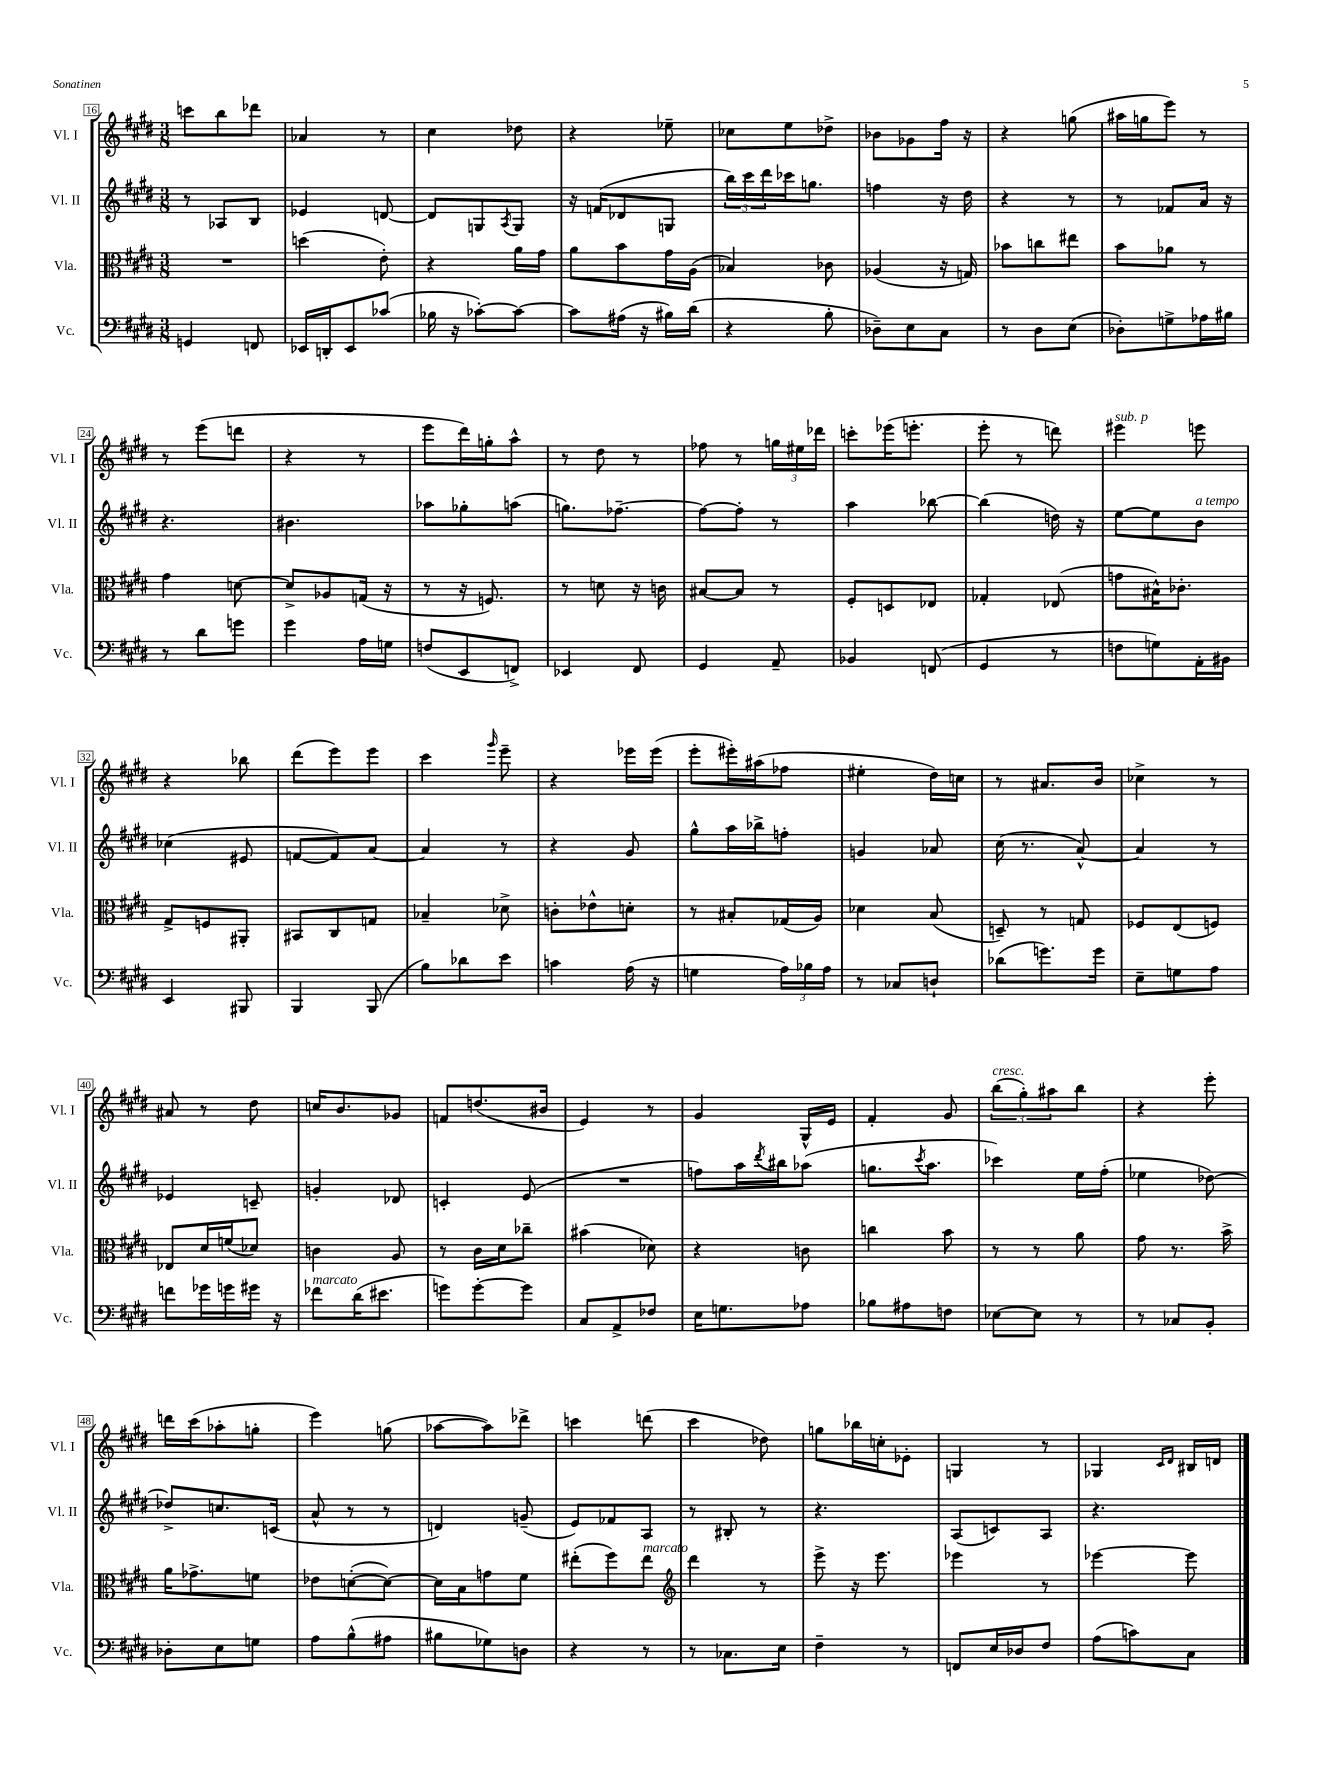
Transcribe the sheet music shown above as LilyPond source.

<<
\new StaffGroup <<
\new Staff = "s0" \with { instrumentName = "Vl. I" shortInstrumentName = "Vl. I" } {
    \clef treble \key e \major \numericTimeSignature \time 3/8
    c'''8 b''8 des'''8 |
    aes'4 r8 |
    cis''4 des''8 |
    r4 ees''8-- |
    ces''8 e''8 des''8-> |
    bes'8 ges'8 fis''16 r16 |
    r4 g''8( |
    ais''16 g''16 e'''8) r8 |
    r8 e'''8( d'''8 |
    r4 r8 |
    e'''8 dis'''16) g''16-. a''8-^ |
    r8 dis''8 r8 |
    fes''8 r8 \tuplet 3/2 { g''16 eis''16 des'''16 } |
    c'''8-. ees'''16( e'''8.-. |
    e'''8-. r8 d'''8) |
    eis'''4^\markup { \italic "sub. p" } e'''8 |
    r4 bes''8 |
    dis'''8( e'''8) e'''8 |
    cis'''4 \grace { gis'''16 } e'''8-- |
    r4 ees'''16 ees'''16( |
    e'''8-. eis'''16-.) ais''16( fes''8 |
    eis''4-. dis''16) c''16 |
    r8 ais'8. b'16 |
    ces''4-> r8 |
    ais'8 r8 dis''8 |
    c''16 b'8. ges'8 |
    f'8 d''8.( bis'16 |
    e'4) r8 |
    gis'4 gis16-^ e'16 |
    fis'4-. gis'8 |
    \tuplet 3/2 { b''8^\markup { \italic "cresc." }( gis''8-.) ais''8 } b''8 |
    r4 e'''8-. |
    d'''16 cis'''16( aes''8-. g''8-. |
    e'''4) g''8( |
    aes''8~ aes''8) des'''8-> |
    c'''4 d'''8( |
    cis'''4 des''8) |
    g''8 bes''16 c''16-. ees'8-. |
    g4 r8 |
    ges4 \grace { cis'16 dis'16 } bis16 d'16 \bar "|." |
}
\new Staff = "s1" \with { instrumentName = "Vl. II" shortInstrumentName = "Vl. II" } {
    \clef treble \key e \major \numericTimeSignature \time 3/8
    r8 aes8 b8 |
    ees'4 d'8~ |
    d'8 g8 \acciaccatura { a8 } g8 |
    r16 f'16( des'8 g8 |
    \tuplet 3/2 { b''16) cis'''16 dis'''16 } ces'''16 g''8. |
    f''4 r16 dis''16 |
    r4 r8 |
    r8 fes'8 a'16 r16 |
    r4. |
    bis'4. |
    aes''8 ges''8-. a''8( |
    g''8.) fes''8.~-- |
    fes''8~ fes''8-. r8 |
    a''4 bes''8~ |
    bes''4( d''16) r16 |
    e''8~ e''8 b'8^\markup { \italic "a tempo" } |
    ces''4( eis'8 |
    f'8~ f'8) a'8~ |
    a'4 r8 |
    r4 gis'8 |
    gis''8-^ a''16 bes''16-> f''8-. |
    g'4 aes'8 |
    cis''16( r8. a'8~-^) |
    a'4 r8 |
    ees'4 c'8-- |
    g'4-. des'8 |
    c'4-. e'8( |
    R4. |
    f''8) a''16 \acciaccatura { dis'''8 } bis''16 aes''8( |
    g''8. \acciaccatura { cis'''8 } a''8. |
    ces'''4) e''16 fis''16-.( |
    ees''4 des''8~) |
    des''8-> c''8. c'16( |
    a'8-^ r8 r8 |
    d'4) g'8--( |
    e'8) fes'8 a8 |
    r8 bis8-. r8 |
    r4. |
    a8( c'8) a8 |
    r4. \bar "|." |
}
\new Staff = "s2" \with { instrumentName = "Vla." shortInstrumentName = "Vla." } {
    \clef alto \key e \major \numericTimeSignature \time 3/8
    R4. |
    d''4( e'8-.) |
    r4 a'16 gis'16 |
    a'8 b'8 gis'16 a16( |
    bes4) ces'8 |
    aes4( r16 g16) |
    bes'8 c''8 eis''8 |
    b'8 aes'8 r8 |
    gis'4 d'8~ |
    d'8-> aes8 g16( r16 |
    r8 r16 f8.) |
    r8 d'8 r16 c'16 |
    bis8~ bis8 r8 |
    fis8-. d8 ees8 |
    ges4-. ees8( |
    g'8 bis16-^) ces'8.-. |
    gis8-> f8 ais,8-. |
    bis,8 cis8 g8 |
    bes4-- des'8-> |
    c'8-. ees'8-^ d'8-. |
    r8 bis8-. ges16( a16) |
    des'4 b8( |
    d8--) r8 g8 |
    fes8 e8( f8) |
    ees8 dis'16 f'16( des'8) |
    c'4 a8 |
    r8 cis'16 dis'16 ces''8-- |
    bis'4( des'8) |
    r4 c'8 |
    c''4 b'8 |
    r8 r8 a'8 |
    gis'8 r8. b'16-> |
    a'16 ges'8.-> f'8 |
    ees'8 d'8~-.( d'8~) |
    d'16 b16 g'8 fis'8 |
    eis''8-.( fis''8) eis''8^\markup { \italic "marcato" } |
    \clef treble dis'''4 r8 |
    e'''8-> r16 e'''8. |
    ees'''4 r8 |
    ees'''4~ ees'''8 \bar "|." |
}
\new Staff = "s3" \with { instrumentName = "Vc." shortInstrumentName = "Vc." } {
    \clef bass \key e \major \numericTimeSignature \time 3/8
    g,4 f,8 |
    ees,16 d,16-. ees,8 ces'8( |
    bes16 r16 ces'8~-.) ces'8~ |
    ces'8 ais16( r16 bis16) dis'16( |
    r4 b8-. |
    des8--) e8 cis8 |
    r8 dis8 e8( |
    des8-.) g8-> aes16 bis16 |
    r8 dis'8 g'8 |
    gis'4 a16 g16 |
    f8( e,8 f,8->) |
    ees,4 fis,8 |
    gis,4 a,8-- |
    bes,4 f,8( |
    gis,4 r8 |
    f8 g8) a,16-. bis,16 |
    e,4 bis,,8 |
    b,,4 b,,8( |
    b8) des'8 e'8 |
    c'4 a16( r16 |
    g4 \tuplet 3/2 { a16) bes16 a16 } |
    r8 ces8 d8-! |
    des'8( g'8.) g'16 |
    e8-- g8 a8 |
    f'8 ges'16 g'16 gis'16 r16 |
    fes'8^\markup { \italic "marcato" } dis'16( eis'8. |
    g'8) g'8~-. g'8 |
    cis8 a,8-> fes8 |
    e16 g8. aes8 |
    bes8 ais8 f8 |
    ees8~ ees8 r8 |
    r8 ces8 b,8-. |
    des8-. e8 g8 |
    a8 b8-^( ais8 |
    bis8 ges8) d8 |
    r4 r8 |
    r8 ces8. e16 |
    fis4-- r8 |
    f,8 e16 des16 fis8 |
    a8( c'8) cis8 \bar "|." |
}
>>
>>
\layout { \context { \Score currentBarNumber = #16 \override BarNumber.stencil = #(make-stencil-boxer 0.1 0.3 ly:text-interface::print) } }
